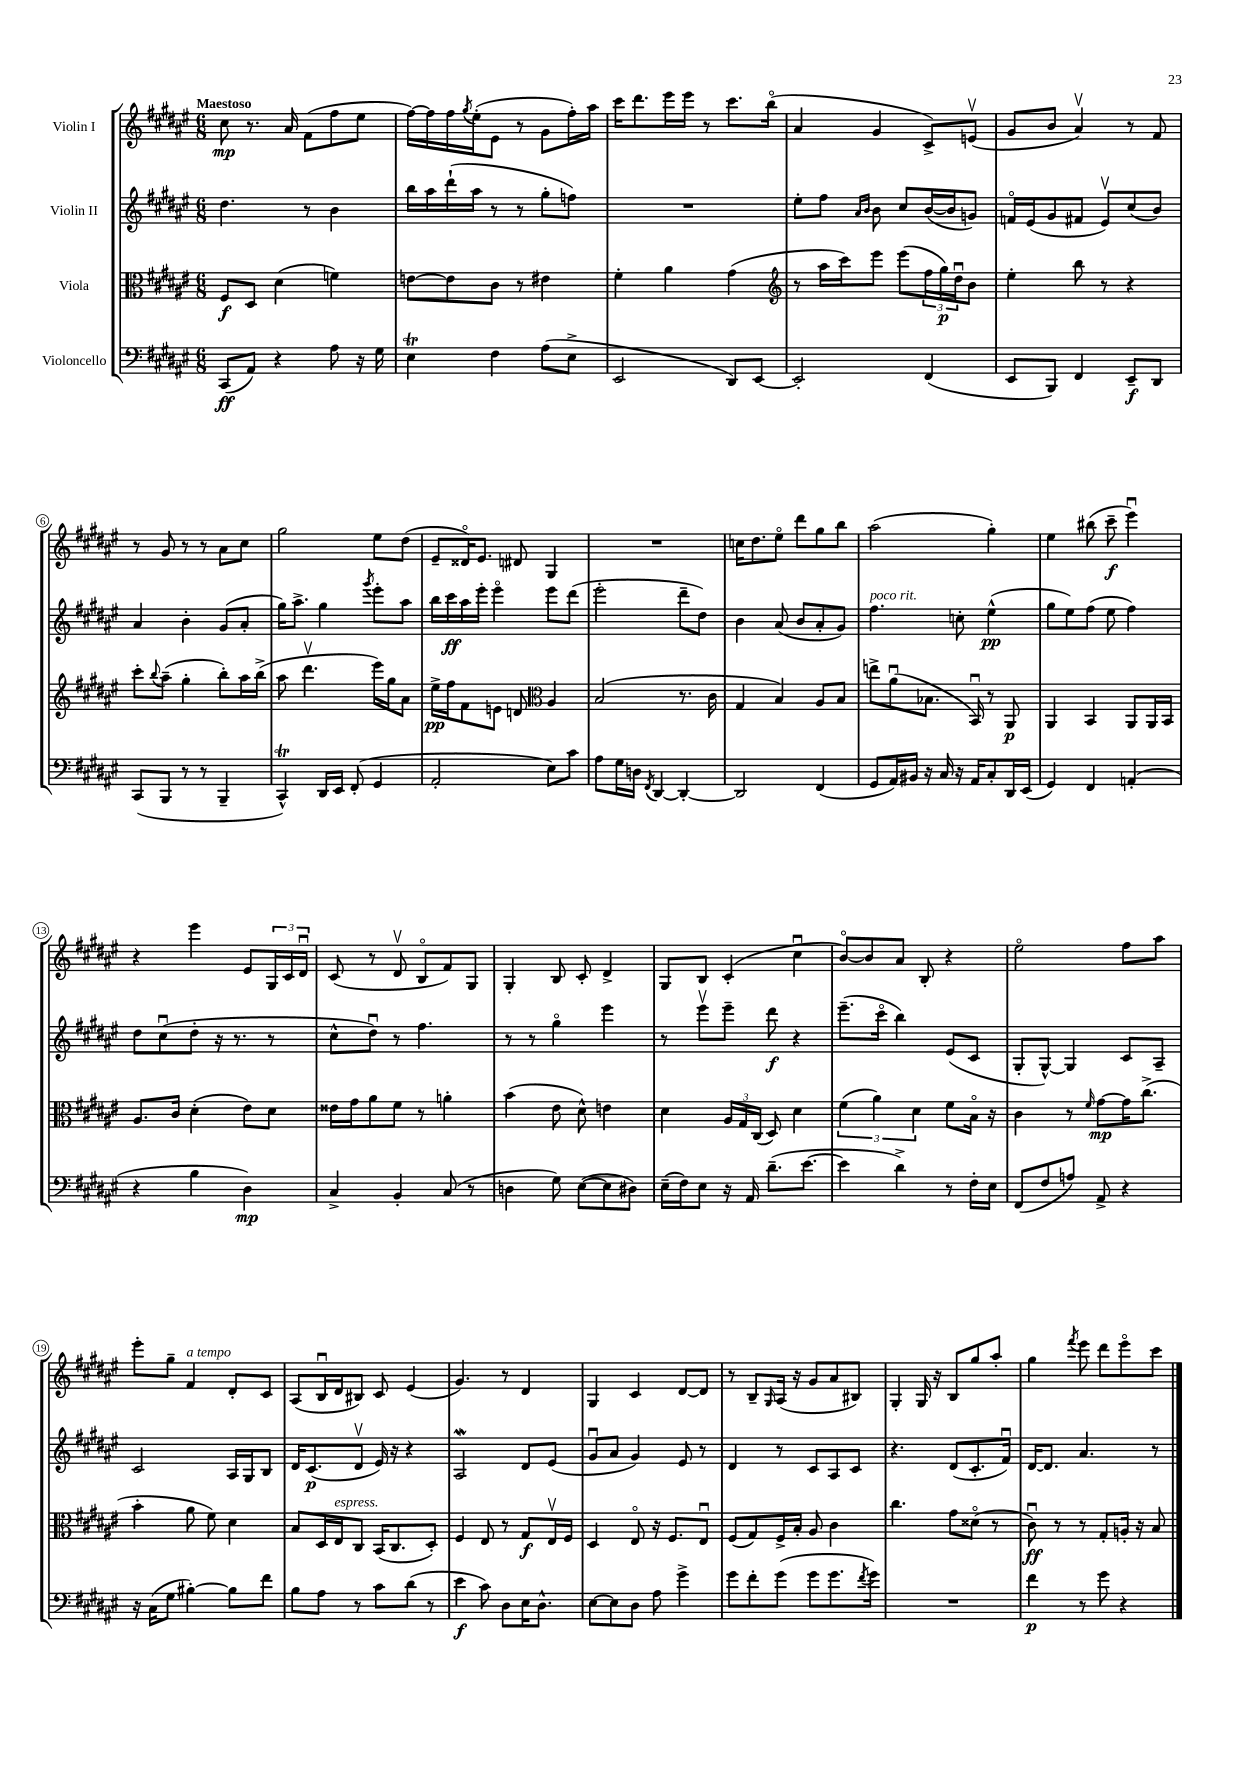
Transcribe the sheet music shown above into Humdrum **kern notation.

**kern	**dynam	**kern	**dynam	**kern	**dynam	**kern	**dynam
*part4	*part4	*part3	*part3	*part2	*part2	*part1	*part1
*staff4	*staff4	*staff3	*staff3	*staff2	*staff2	*staff1	*staff1
*I"Violoncello	*	*I"Viola	*	*I"Violin II	*	*I"Violin I	*
*clefF4	*	*clefC3	*	*clefG2	*	*clefG2	*
*k[f#c#g#d#a#e#]	*	*k[f#c#g#d#a#e#]	*	*k[f#c#g#d#a#e#]	*	*k[f#c#g#d#a#e#]	*
*M6/8	*	*M6/8	*	*M6/8	*	*M6/8	*
=1	=1	=1	=1	=1	=1	=1	=1
!	!	!	!	!	!	!LO:TX:a:B:t=Maestoso	!
(8CC#/L	ff	8F#/L	f	4.dd#\	.	8cc#\	mp
8AA#/J)	.	8D#/J	.	.	.	8.r	.
4r	.	(4d#\	.	.	.	.	.
.	.	.	.	.	.	16a#/	.
.	.	.	.	8r	.	(8f#\L	.
8A#\	.	4fn\)	.	4b\	.	8ff#\	.
16r	.	.	.	.	.	8ee#\J	.
16G#\	.	.	.	.	.	.	.
=2	=2	=2	=2	=2	=2	=2	=2
4E#t\	.	[8en\L	.	16bb\LL	.	[16ff#\LL)	.
.	.	.	.	16aa#\	.	16ff#\]	.
.	.	8e\]	.	(16ddd#`\	.	16ff#\	.
.	.	.	.	.	.	8qgg#/	.
.	.	.	.	16aa#\JJ	.	(16ee#'\J	.
4F#\	.	8c#\J	.	8r	.	8e#\J	.
.	.	8r	.	8r	.	8r	.
(8A#\L	.	4e#X\	.	8gg#'\L	.	8g#\L	.
8E#^\J	.	.	.	8ffn\J)	.	16ff#'\L)	.
.	.	.	.	.	.	16aa#\JJ	.
=3	=3	=3	=3	=3	=3	=3	=3
2EE#/	.	4f#'\	.	2.r	.	16ccc#\KL	.
.	.	.	.	.	.	8.ddd#\	.
.	.	4a#\	.	.	.	16eee#\L	.
.	.	.	.	.	.	16eee#\JJ	.
.	.	.	.	.	.	8r	.
8DD#/L)	.	(4g#\	.	.	.	8.ccc#\L	.
[8EE#/J	.	.	.	.	.	.	.
.	.	.	.	.	.	(16bb\Jk	.
=4	=4	=4	=4	=4	=4	=4	=4
*	*	*clefG2	*	*	*	*	*
2EE#'/]	.	8r	.	8ee#'\L	.	4a#/	.
.	.	16aa#\LL	.	8ff#\J	.	.	.
.	.	16ccc#\J)	.	.	.	.	.
.	.	.	.	16qqa#/LL	.	.	.
.	.	.	.	16qqb/JJ	.	.	.
.	.	8eee#\J	.	8b\	.	4g#/	.
.	.	(8eee#\L	.	8cc#/L	.	.	.
(4FF#/	.	24ff#\L	.	([16b/L	.	8c#^/L)	.
.	.	24gg#\)	p	.	.	.	.
.	.	.	.	16b/J]	.	.	.
.	.	24dd#u\J	.	.	.	.	.
.	.	8b\J	.	8gn/J)	.	(8env/J	.
=5	=5	=5	=5	=5	=5	=5	=5
8EE#/L	.	4ee#'\	.	16fn/LL	.	8g#/L	.
.	.	.	.	(16e#/J	.	.	.
8BBB/J)	.	.	.	8g#/	.	8b/J	.
4FF#/	.	8bb\	.	8f#X/J	.	4a#v/)	.
.	.	8r	.	8e#v/L)	.	.	.
8EE#~/L	f	4r	.	(8cc#/	.	8r	.
8DD#/J	.	.	.	8b/J)	.	8f#/	.
!!LO:LB:g=z
=6	=6	=6	=6	=6	=6	=6	=6
(8CC#/L	.	8ccc#'\L	.	4a#/	.	8r	.
.	.	8qqbb/	.	.	.	.	.
8BBB/J	.	(8aa#~\J	.	.	.	8g#/	.
8r	.	4gg#'\	.	4b'\	.	8r	.
8r	.	.	.	.	.	8r	.
4BBB~/	.	8bb'\L)	.	(8g#/L	.	8a#\L	.
.	.	16aa#\L	.	8a#'/J	.	8cc#\J	.
.	.	(16bb^\JJ	.	.	.	.	.
=7	=7	=7	=7	=7	=7	=7	=7
4CC#T^^/)	.	8aa#\	.	16gg#\KL)	.	2gg#\	.
.	.	.	.	8.aa#^\J	.	.	.
.	.	4.ddd#v\	.	.	.	.	.
16DD#/LL	.	.	.	4gg#\	.	.	.
16EE#/JJ	.	.	.	.	.	.	.
(8FF#'/	.	.	.	.	.	.	.
.	.	.	.	8qggg#/	.	.	.
4GG#/	.	16eee#\LL)	.	8eee#'\L	.	8ee#\L	.
.	.	16gg#\J	.	.	.	.	.
.	.	8a#\J	.	8aa#\J	.	(8dd#\J	.
=8	=8	=8	=8	=8	=8	=8	=8
2AA#'/	.	16ee#^\LL	pp	16bb\LL	.	8e#~/L	.
.	.	16ff#\J	.	16ccc#\	ff	.	.
.	.	8f#\	.	16aa#\	.	16d##X/K)	.
.	.	.	.	16eee#'\JJ	.	8.e#/J	.
.	.	8en\J	.	4eee#\	.	.	.
.	.	8dn/	.	.	.	8d#X/	.
*	*	*clefC3	*	*	*	*	*
8E#\L)	.	4A#/	.	8eee#\L	.	4G#/	.
8c#\J	.	.	.	(8ddd#\J	.	.	.
=9	=9	=9	=9	=9	=9	=9	=9
8A#\L	.	(2B/	.	2eee#'\	.	2.r	.
16G#\L	.	.	.	.	.	.	.
16Dn\JJ	.	.	.	.	.	.	.
8qFF#/	.	.	.	.	.	.	.
[4DD#/	.	.	.	.	.	.	.
4DD#'/_	.	8.r	.	8ddd#~\L	.	.	.
.	.	.	.	8dd#\J)	.	.	.
.	.	16c#\	.	.	.	.	.
=10	=10	=10	=10	=10	=10	=10	=10
2DD#/]	.	4G#/	.	4b\	.	16ccn\KL	.
.	.	.	.	.	.	8.dd#\	.
.	.	4B/)	.	(8a#/	.	8ee#\J	.
.	.	.	.	8b/L	.	8ddd#\L	.
(4FF#/	.	8A#/L	.	8a#'/	.	8gg#\	.
.	.	8B/J	.	8g#/J)	.	8bb\J	.
=11	=11	=11	=11	=11	=11	=11	=11
!	!	!	!	!LO:TX:a:i:t=poco rit.	!	!	!
8GG#/L	.	8een^\L	.	4.ff#\	.	(2aa#\	.
16AA#/L)	.	(8a#u\	.	.	.	.	.
16BB#X/JJ	.	.	.	.	.	.	.
16r	.	8.B-X\J	.	.	.	.	.
16C#/	.	.	.	.	.	.	.
16r	.	.	.	8ccn'\	.	.	.
16AA#/KL	.	16BBu/)	.	.	.	.	.
8C#'/	.	8r	.	(4ee#^^\	pp	4gg#'\)	.
16DD#/L	.	8AA#/	p	.	.	.	.
(16EE#/JJ	.	.	.	.	.	.	.
=12	=12	=12	=12	=12	=12	=12	=12
4GG#/)	.	4AA#/	.	8gg#\L	.	4ee#\	.
.	.	.	.	8ee#\)	.	.	.
4FF#/	.	4BB/	.	(8ff#\J	.	(8bb#X\	.
.	.	.	.	8ee#\	.	8ccc#~\	f
(4AAn'/	.	8AA#/L	.	4ff#\)	.	4eee#u\)	.
.	.	16AA#/L	.	.	.	.	.
.	.	16BB/JJ	.	.	.	.	.
!!LO:LB:g=z
=13	=13	=13	=13	=13	=13	=13	=13
4r	.	8.A#/L	.	8dd#\L	.	4r	.
.	.	.	.	(8cc#u\	.	.	.
.	.	16c#/Jk	.	.	.	.	.
4B\	.	(4d#'\	.	8dd#'\J	.	4eee#\	.
.	.	.	.	16r	.	.	.
.	.	.	.	8.r	.	.	.
4D#\)	mp	8e#\L)	.	.	.	8e#/L	.
.	.	8d#\J	.	8r	.	24G#/L	.
.	.	.	.	.	.	24c#/	.
.	.	.	.	.	.	24d#u/JJ	.
=14	=14	=14	=14	=14	=14	=14	=14
4C#^/	.	16e##X\LL	.	8cc#^^\L	.	(8c#/	.
.	.	16g#\J	.	.	.	.	.
.	.	8a#\	.	8dd#u\J)	.	8r	.
4BB'/	.	8f#\J	.	8r	.	8d#v/	.
.	.	8r	.	4.ff#\	.	8B/L	.
(8C#/	.	4an'\	.	.	.	8f#/)	.
8r	.	.	.	.	.	8G#/J	.
=15	=15	=15	=15	=15	=15	=15	=15
4Dn\	.	(4b\	.	8r	.	4G#'/	.
.	.	.	.	8r	.	.	.
8G#\)	.	8e#\	.	4gg#\	.	8B/	.
([8E#\L	.	8d#^^\)	.	.	.	8c#'/	.
8E#\]	.	4en\	.	4eee#\	.	4d#^/	.
8D#X\J)	.	.	.	.	.	.	.
=16	=16	=16	=16	=16	=16	=16	=16
(16E#~\LL	.	4d#\	.	8r	.	8G#/L	.
16F#\J)	.	.	.	.	.	.	.
8E#\J	.	.	.	8eee#v\L	.	8B/J	.
16r	.	24A#/LL	.	8eee#~\J	.	(4c#'/	.
.	.	24G#/	.	.	.	.	.
16AA#/	.	.	.	.	.	.	.
.	.	(24C#/JJ	.	.	.	.	.
(8.d#~\L	.	8D#/)	.	8ddd#\	f	.	.
.	.	4d#\	.	4r	.	4cc#u\	.
[8.e#\J	.	.	.	.	.	.	.
=17	=17	=17	=17	=17	=17	=17	=17
4e#\]	.	(6f#\	.	(8.eee#~\L	.	[8b/L)	.
.	.	.	.	.	.	8b/]	.
.	.	6a#\)	.	.	.	.	.
.	.	.	.	16ccc#\Jk	.	.	.
4d#^\)	.	.	.	4bb\)	.	8a#/J	.
.	.	6d#\	.	.	.	.	.
.	.	.	.	.	.	8B'/	.
8r	.	8f#\L	.	(8e#/L	.	4r	.
16F#'\LL	.	16B\Jk	.	8c#/J	.	.	.
16E#\JJ	.	16r	.	.	.	.	.
=18	=18	=18	=18	=18	=18	=18	=18
(8FF#/L	.	4c#\	.	8G#'/L	.	2ee#\	.
8F#/	.	.	.	[8G#^^/J)	.	.	.
8An/J)	.	8r	.	4G#/]	.	.	.
.	.	16qqf#/	.	.	.	.	.
8AA#^/	.	[8g#\L	mp	.	.	.	.
4r	.	16g#\K]	.	8c#/L	.	8ff#\L	.
.	.	(8.cc#^\J	.	.	.	.	.
.	.	.	.	8A#~/J	.	8aa#\J	.
!!LO:LB:g=z
=19	=19	=19	=19	=19	=19	=19	=19
16r	.	4b'\	.	2c#/	.	8eee#'\L	.
(16C#\KL	.	.	.	.	.	.	.
8G#\J	.	.	.	.	.	8gg#~\J	.
!	!	!	!	!	!	!LO:TX:a:i:t=a tempo	!
[4B#X'\)	.	8a#\	.	.	.	4f#/	.
.	.	8f#\)	.	.	.	.	.
8B#\L]	.	4d#\	.	16A#/LL	.	8d#'/L	.
.	.	.	.	16G#/J	.	.	.
8f#\J	.	.	.	8B/J	.	8c#/J	.
=20	=20	=20	=20	=20	=20	=20	=20
8B\L	.	8B/L	.	16d#/KL	.	(8A#/L	.
.	.	.	.	(8.c#/	p	.	.
8A#\J	.	16D#/L	.	.	.	16Bu/L	.
!	!	!LO:TX:a:i:t=espress.	!	!	!	!	!
.	.	16E#/J	.	.	.	16d#/J	.
8r	.	8C#/J	.	8d#v/J	.	8B#X/J)	.
8c#\L	.	(16BB/KL	.	16e#/)	.	8c#/	.
.	.	8.C#/	.	16r	.	.	.
(8d#\J	.	.	.	4r	.	(4e#/	.
8r	.	8D#'/J)	.	.	.	.	.
=21	=21	=21	=21	=21	=21	=21	=21
4e#\	f	4F#/	.	2A#W/	.	4.g#/)	.
8c#\)	.	8E#/	.	.	.	.	.
8D#\L	.	8r	.	.	.	8r	.
16E#\K	.	8G#/L	f	8d#/L	.	4d#/	.
8.D#^^\J	.	.	.	.	.	.	.
.	.	16E#v/L	.	(8e#/J	.	.	.
.	.	16F#/JJ	.	.	.	.	.
=22	=22	=22	=22	=22	=22	=22	=22
[8E#\L	.	4D#/	.	8g#u/L	.	4G#/	.
8E#\]	.	.	.	8a#/J	.	.	.
8D#\J	.	8E#/	.	4g#/)	.	4c#/	.
8A#\	.	16r	.	.	.	.	.
.	.	8.F#/L	.	.	.	.	.
4g#^\	.	.	.	8e#/	.	[8d#/L	.
.	.	8E#u/J	.	8r	.	8d#/J]	.
=23	=23	=23	=23	=23	=23	=23	=23
8g#\L	.	(8F#/L	.	4d#/	.	8r	.
8f#'\	.	8G#/)	.	.	.	8B~/L	.
.	.	.	.	.	.	16qqG#/	.
(8g#\J	.	16F#^/L	.	8r	.	(16A#/Jk	.
.	.	16B'/JJ	.	.	.	16r	.
8g#\L	.	8A#/	.	8c#/L	.	8g#/L	.
8.g#\	.	4c#\	.	8A#/	.	8a#/	.
.	.	.	.	8c#/J	.	8B#X/J)	.
8qf#/	.	.	.	.	.	.	.
16g#\Jk)	.	.	.	.	.	.	.
=24	=24	=24	=24	=24	=24	=24	=24
2.r	.	4.cc#\	.	4.r	.	4G#'/	.
.	.	.	.	.	.	16G#/	.
.	.	.	.	.	.	16r	.
.	.	8g#\L	.	(8d#/L	.	8B/L	.
.	.	(8d##X\J	.	8.c#'/	.	8gg#/	.
.	.	8r	.	.	.	8aa#'/J	.
.	.	.	.	16f#u/Jk)	.	.	.
=25	=25	=25	=25	=25	=25	=25	=25
4f#\	p	8c#u\)	ff	[16d#/KL	.	4gg#\	.
.	.	.	.	8.d#/J]	.	.	.
.	.	8r	.	.	.	.	.
.	.	.	.	.	.	8qfff#/	.
8r	.	8r	.	4.a#/	.	8eee#\	.
8g#\	.	8G#'/L	.	.	.	8ddd#\L	.
4r	.	16An'/Jk	.	.	.	8eee#\	.
.	.	16r	.	.	.	.	.
.	.	8B/	.	8r	.	8ccc#\J	.
==	==	==	==	==	==	==	==
*-	*-	*-	*-	*-	*-	*-	*-
